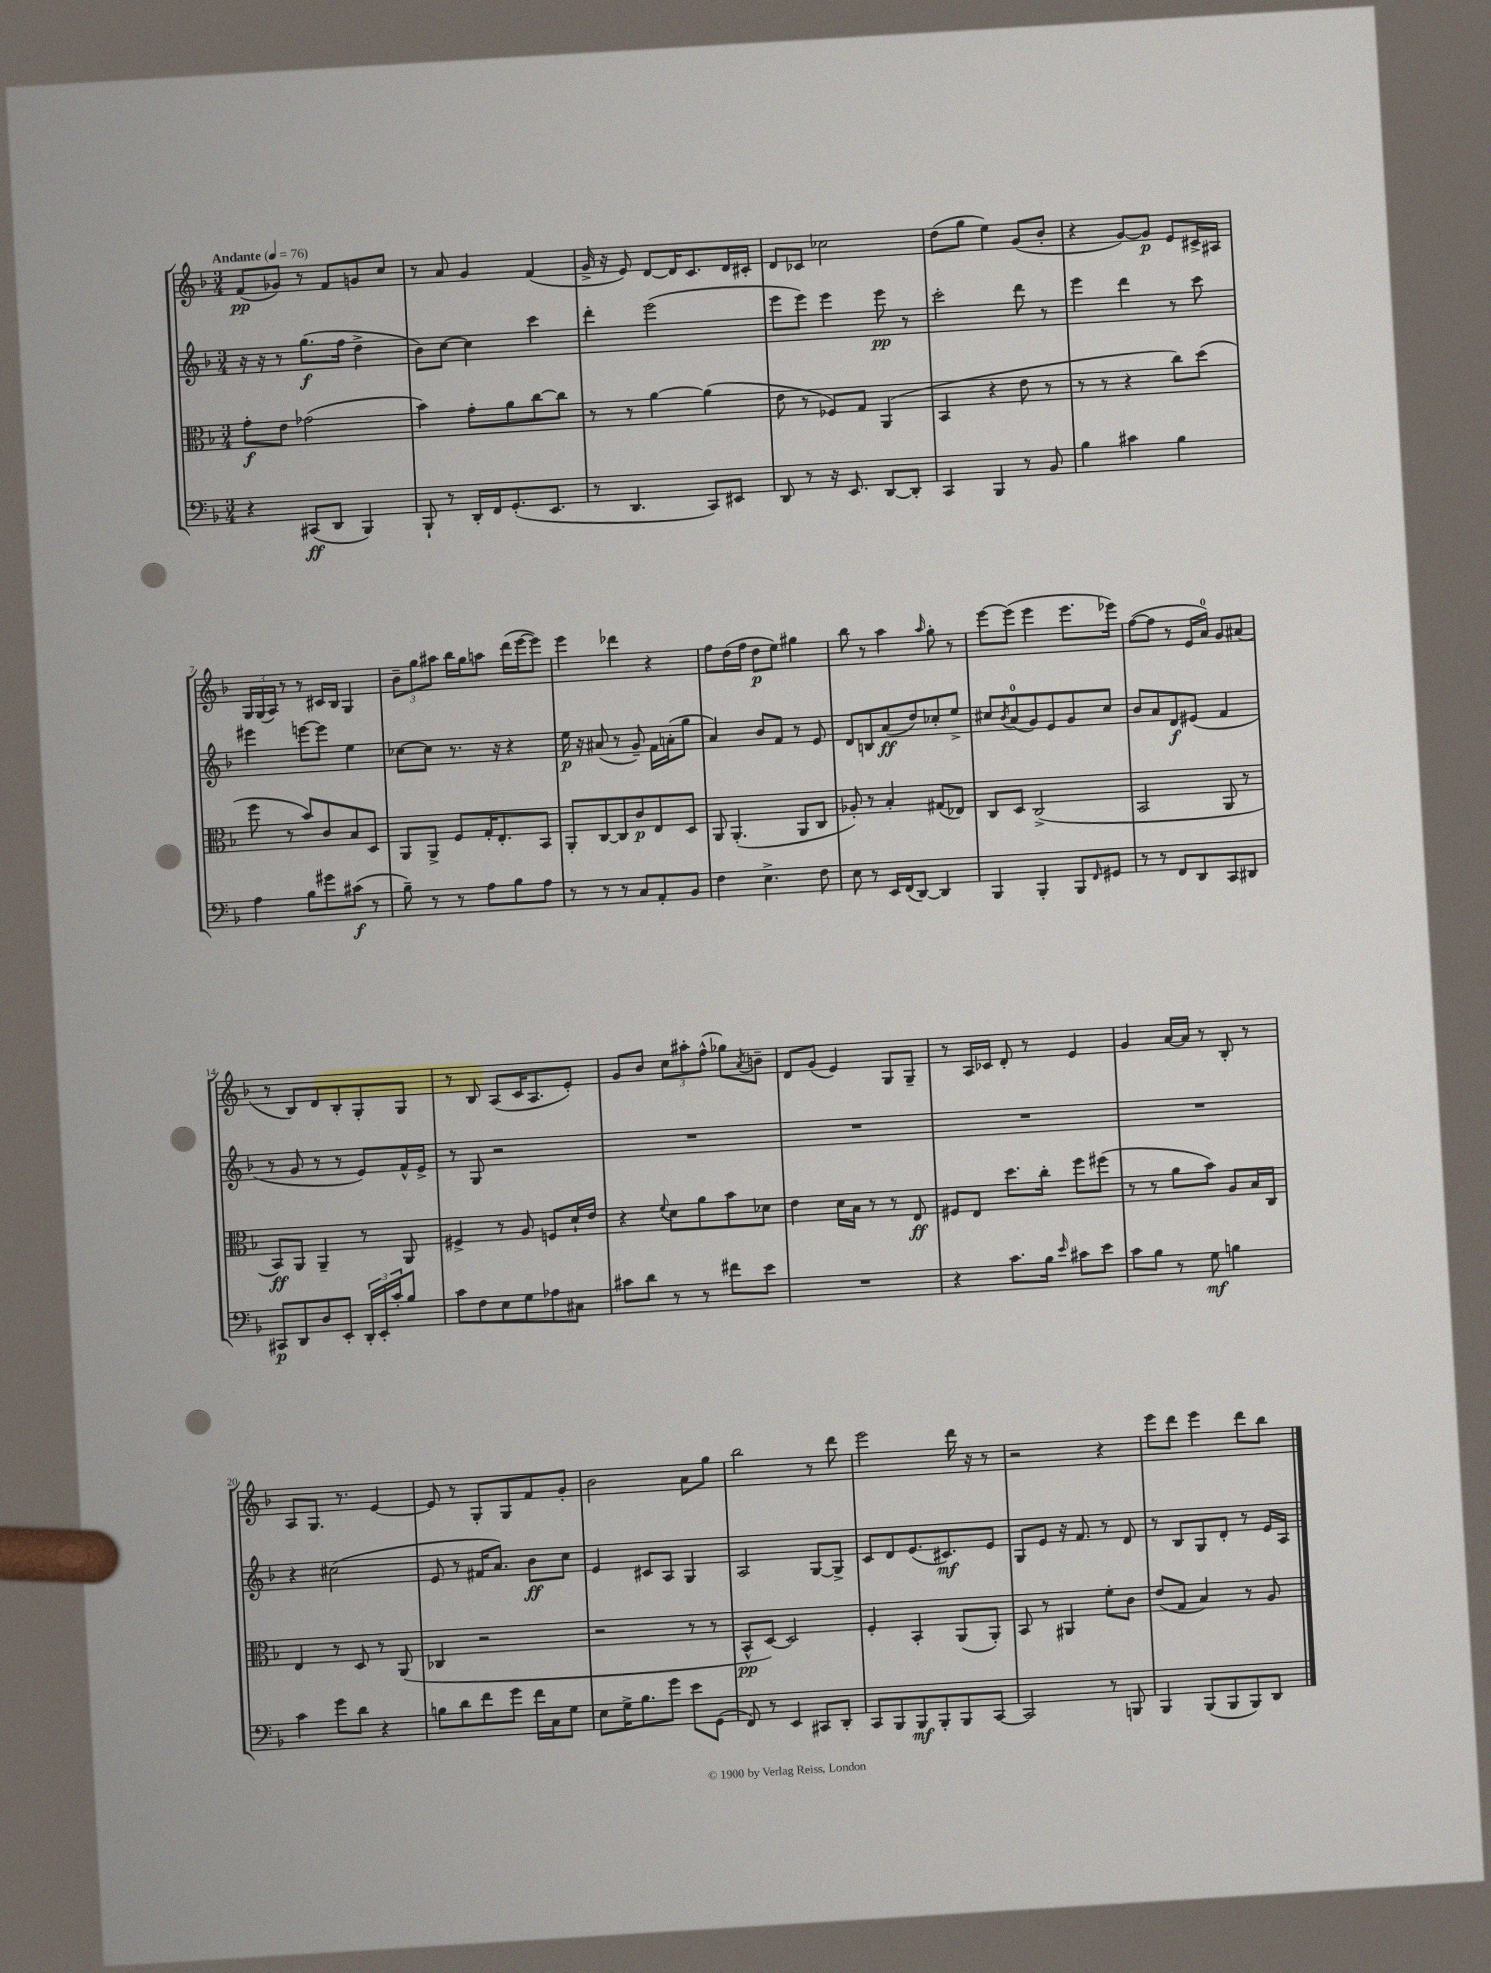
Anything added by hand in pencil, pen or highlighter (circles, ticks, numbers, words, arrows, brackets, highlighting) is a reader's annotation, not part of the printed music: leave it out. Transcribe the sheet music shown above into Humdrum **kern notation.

**kern	**kern	**kern	**kern
*staff4	*staff3	*staff2	*staff1
*clefF4	*clefC3	*clefG2	*clefG2
*k[b-]	*k[b-]	*k[b-]	*k[b-]
*M3/4	*M3/4	*M3/4	*M3/4
*MM76	*MM76	*MM76	*MM76
4r	8g'	16r	(8f
.	.	16r	.
.	8e	8r	8g-)
(8CC#	(2g-	(8.gg	8r
8DD	.	.	8f
.	.	16ff	.
4BBB-)	.	4dd^	8g
.	.	.	8cc
=	=	=	=
8BBB-`	4b-)	8b-)	8r
8r	.	[8cc	8a
16DD'	8g'	4cc]	4g
16FF	.	.	.
(8.GG'	8a	.	.
.	[8cc	4ccc	(4f
8.EE	.	.	.
.	8cc]	.	.
=	=	=	=
8r	8r	4ddd'	16g^
.	.	.	16r
4.DD	8r	.	8e)
.	[4a	(2eee	[8d
.	.	.	16d]
.	.	.	8.c
8CC)	(4a]	.	.
8EE#	.	.	16d
.	.	.	16c#'
=	=	=	=
8DD	8e	8eee	8d
8r	8r	8eee)	8c-
16r	8F-)	4eee	2cc-
8.EE	.	.	.
.	8G	.	.
[8DD	(4AA	8eee	.
8DD']	.	8r	.
=	=	=	=
4CC	4BB-	2ccc'	(8dd
.	.	.	8gg
4BBB-	4r	.	4ee)
8r	8e	8ddd	(8g
8BB-	8r	8r	8b-'
=	=	=	=
4B-	8r	4eee	4r
.	8r	.	.
4c#	4r	4ddd	[8g)
.	.	.	8g]
4B-	8cc)	8r	8e
.	(8dd	8ccc	16c#^
.	.	.	16A#
=	=	=	=
4A	8ff	4eee#	24G
.	.	.	(24G
.	.	.	24A)
.	8r	.	8r
8B-	8b-)	[8eee	8r
8g#	8c	8eee]	16c#
.	.	.	16B-
(8c#	8B-	4ee	4G
8r	8D	.	.
=	=	=	=
8B-~)	8AA	[8cc-	12b-~
.	.	.	12gg
8r	8AA^	8cc-]	.
.	.	.	12aa#
8r	8F	8.r	16bb-
.	.	.	16gg
8A	16G'	.	8aa
.	8.E'	16r	.
8B-	.	4r	(16ddd
.	.	.	[16eee
8A	8BB-	.	8eee])
=	=	=	=
8r	8AA'	16ee	4eee
.	.	16r	.
8r	[8C	(8a#	.
8r	8C]	8r	4ddd-
8C	8c	8g~)	.
8AA'	8E	16f	4r
.	.	(16a'	.
8BB-	8D	8gg	.
=	=	=	=
4F	8AA	4a)	8ff
.	(4.AA'	.	(16dd
.	.	.	16ff
4.E^	.	8b-	8dd
.	.	8f	8ee)
.	8AA	8r	4gg#
8F	8C	8e	.
=	=	=	=
8E	8A-')	8d	8bb-
8r	8r	8B	8r
16EE	4B-'	(8a	4aa
(16FF	.	.	.
[8DD)	.	8dd)	.
.	.	.	16qqaa
4DD]	(8G#	8cc-'	8gg'
.	8E-)	8ee^	8r
=	=	=	=
4BBB-	8C	8cc#	[8eee
.	.	8qb-	.
.	8D	(8a	(8eee]
4BBB-'	(2C^	8g)	4eee
.	.	8e	.
8BBB-	.	8g	8.eee
16qqFF	.	.	.
8GG#	.	8cc#	.
.	.	.	16eee-)
=	=	=	=
8r	2BB-	8b-	([8ff
8r	.	8a	8ff]
8FF	.	8d	8r
8DD	.	(8e#	16e
.	.	.	16a)
8CC	8AA	4f	8g
8DD#	8r	.	(8a#
=	=	=	=
8CC#	8BB-)	8r	8r
8DD	8AA	8g	8B-)
8D	4AA~	8r	8d
8EE'	.	8r	8B-'
24DD'	8r	8e)	8G'
24EE'	.	.	.
24c'	.	.	.
8B-	8AA	16f^^	8G
.	.	16e^	.
=	=	=	=
8c	4F#^	8r	8r
8F	.	8G	8B-
8E	8r	2r	(8A
8G	8A	.	16c
.	.	.	8.A
8A-	8F	.	.
8C#	16d`	.	8e')
.	16e	.	.
=	=	=	=
8c#	4r	2.r	8g
8d	.	.	8b-
.	8qqf	.	.
8r	8d	.	12cc
.	.	.	12aa#'
8r	8a	.	.
.	.	.	(12ff^^
8f#	8b-	.	8gg-)
.	.	.	8qa
8e	8d-	.	8b~
=	=	=	=
2.r	4e	2.r	8d
.	.	.	(8g
.	16d	.	4e)
.	16B-	.	.
.	8r	.	.
.	8r	.	8G
.	8E	.	8G~
=	=	=	=
4r	8F#	2.r	8r
.	8E	.	16A
.	.	.	16c-
8.c	8.dd	.	8d'
.	.	.	8r
16B-	16cc'	.	.
16qqe	.	.	.
8c#	8ff	.	4e
8e	(8ff#	.	.
=	=	=	=
8c	8r	2.r	4g
8B-	8r	.	.
8r	8a	.	[16a
.	.	.	16a]
8G	8b-)	.	8r
4B	8A	.	8B-'
.	16B-	.	8r
.	16C	.	.
=	=	=	=
4c	4E	4r	8A
.	.	.	8.G
8g	8r	(2cc#	.
.	.	.	8.r
8d	8D	.	.
4r	8r	.	[4e
.	(8AA	.	.
=	=	=	=
8B	4C-	8e	8e]
8d	.	8r	8r
8f	2r	16f#	8G'
.	.	8.a)	.
8g	.	.	8G
16f	.	8b-	8f
16C	.	.	.
8G	.	8cc	8g'
=	=	=	=
8E	2r	4e	2b-
16G^	.	.	.
8.B-	.	.	.
.	.	8c#	.
8g	.	8A	.
8e	8r	4G	8a
(8GG	8r	.	8gg
=	=	=	=
8FF)	8BB-^^	2A	2bb-
8r	[8D)	.	.
4EE	2D]	.	.
8CC#	.	[8G	8r
8DD'	.	8G^]	8ddd
=	=	=	=
8CC	4F'	8c	2eee
8BBB-	.	8d	.
8BBB-	4BB-'	(8.e	.
8BBB-'	.	.	.
.	.	8.c#)	.
8BBB-	(8AA	.	16ddd
.	.	.	16r
[8CC	8AA')	8e	8r
=	=	=	=
2CC]	8BB-	8G	2r
.	8r	8e	.
.	4AA#	16r	.
.	.	8.f	.
8r	8f'	8r	4r
8BBB	8c	8d	.
=	=	=	=
4BBB-	(8e	8r	8eee
.	8G	8B-	8ddd
(8BBB-	4B-)	8G	4eee
8BBB-	.	8d'	.
8BBB-)	8r	8r	8ddd
8DD	8A	16e	8bb-
.	.	16A	.
==	==	==	==
*-	*-	*-	*-
